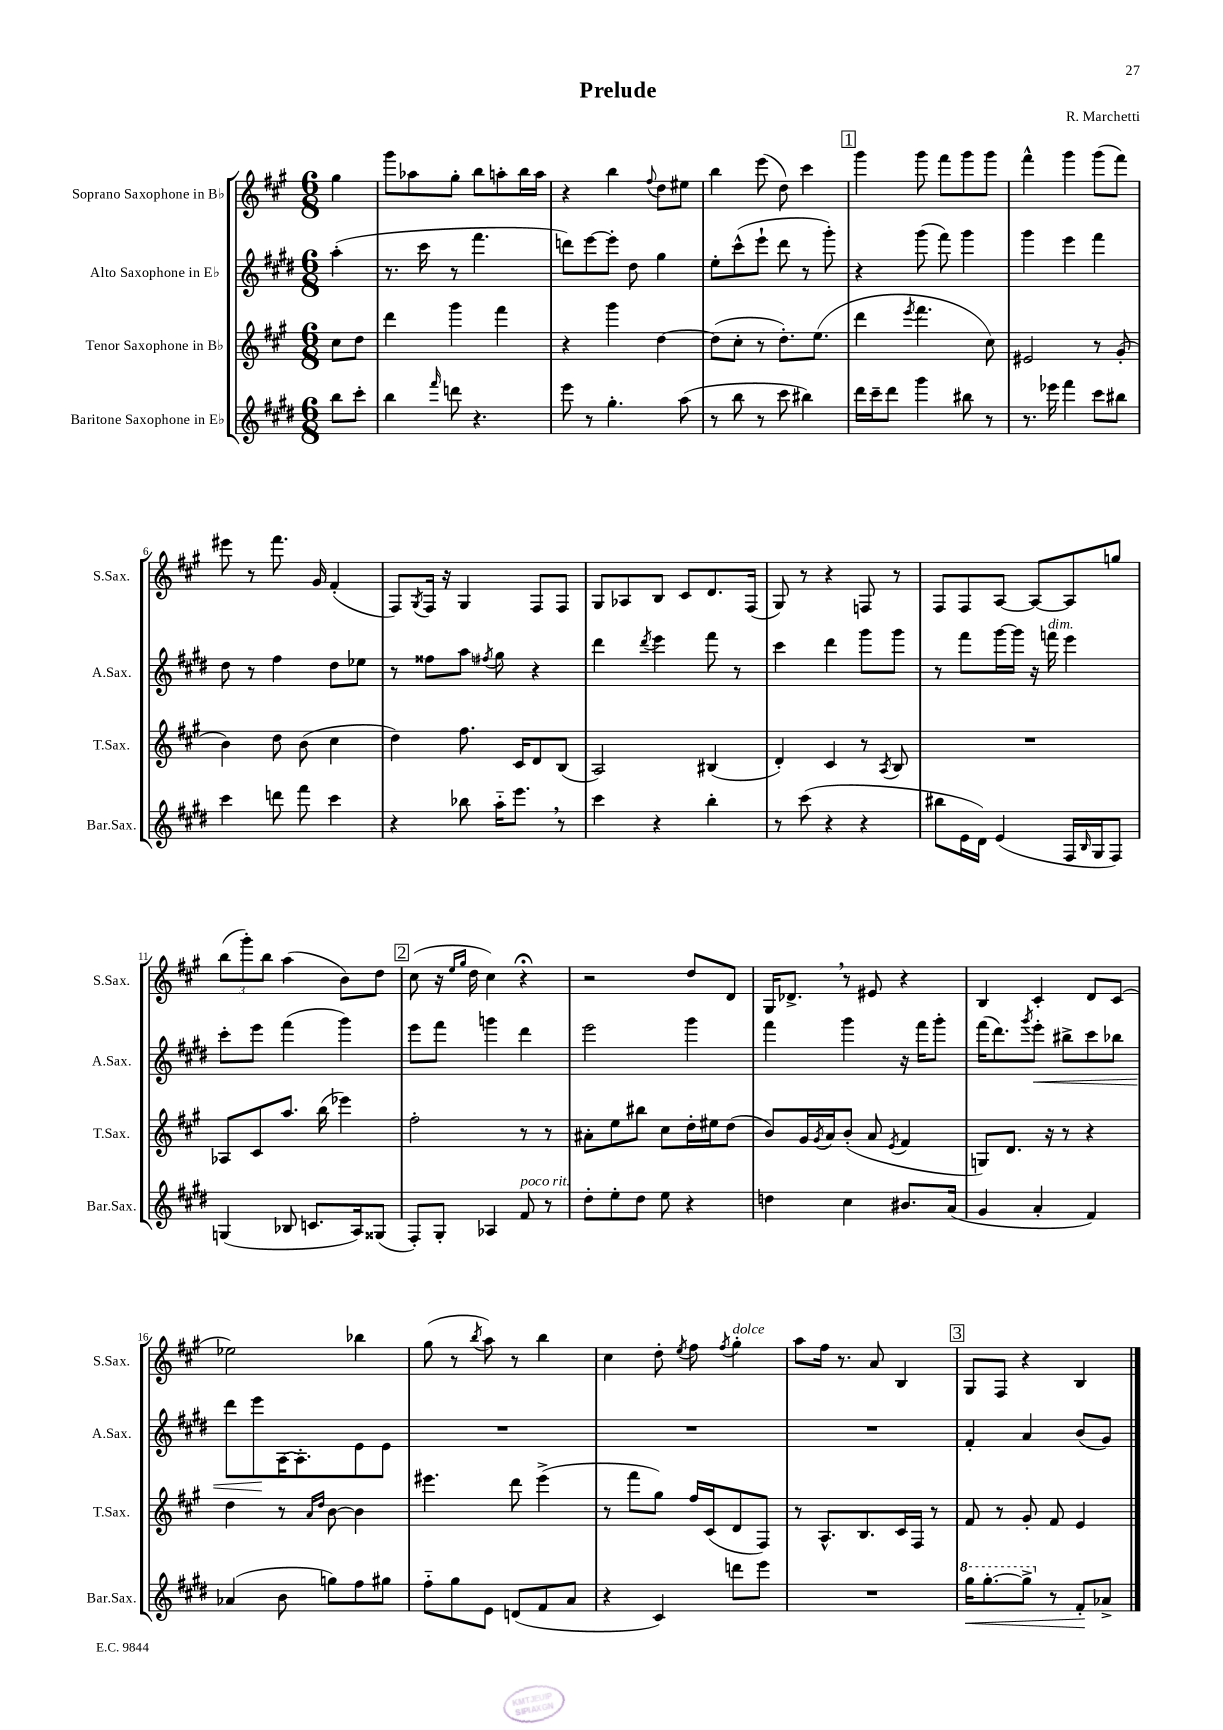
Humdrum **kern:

**kern	**dynam	**kern	**kern	**dynam	**kern
*part4	*part4	*part3	*part2	*part2	*part1
*staff4	*staff4	*staff3	*staff2	*staff2	*staff1
*I"Baritone Saxophone in E♭	*	*I"Tenor Saxophone in B♭	*I"Alto Saxophone in E♭	*	*I"Soprano Saxophone in B♭
*I'Bar.Sax.	*	*I'T.Sax.	*I'A.Sax.	*	*I'S.Sax.
*clefG2	*	*clefG2	*clefG2	*	*clefG2
*k[f#c#g#d#]	*	*k[f#c#g#]	*k[f#c#g#d#]	*	*k[f#c#g#]
*M6/8	*	*M6/8	*M6/8	*	*M6/8
=	=	=	=	=	=
8bb\L	.	8cc#\L	(4aa'\	.	4gg#\
8ccc#'\J	.	8dd\J	.	.	.
=1	=1	=1	=1	=1	=1
4bb\	.	4ddd\	8.r	.	8ggg#\L
.	.	.	.	.	8aa-X\
.	.	.	16ccc#\	.	.
16qqfff#/	.	.	.	.	.
8dddn\	.	4ggg#\	8r	.	8gg#'\J
4.r	.	.	4.fff#\	.	8bb\L
.	.	4fff#\	.	.	8aan'\
.	.	.	.	.	16bb\L
.	.	.	.	.	16aa\JJ
=2	=2	=2	=2	=2	=2
8eee\	.	4r	8dddn\L)	.	4r
8r	.	.	[8eee\	.	.
4.gg#'\	.	4ggg#\	8eee'\J]	.	4bb\
.	.	.	8dd#\	.	.
.	.	.	.	.	8qqff#/
.	.	[4dd\	4gg#\	.	8dd\L
(8aa\	.	.	.	.	8ee#X\J
=3	=3	=3	=3	=3	=3
8r	.	(8dd\L]	8ee'\L	.	4bb\
8bb\	.	8cc#'\J	(8ccc#^^\	.	.
8r	.	8r	8eee`\J	.	(8eee\
8ccc#\	.	8.dd'\L)	8ddd#\	.	8dd\)
4bb#X\)	.	.	8r	.	4ccc#\
.	.	(8.ee\J	.	.	.
.	.	.	8ggg#'\)	.	.
!!LO:REH:place=s1:t=1
=4	=4	=4	=4	=4	=4
16ddd#\LL	.	4ddd\	4r	.	4ggg#\
16ccc#~\J	.	.	.	.	.
8ddd#\J	.	.	.	.	.
.	.	8qeee/	.	.	.
4ggg#\	.	4.fff#\	(8ggg#\	.	8ggg#\
.	.	.	8fff#\)	.	8fff#\L
8bb#X\	.	.	4ggg#\	.	8ggg#\
8r	.	8cc#\)	.	.	8ggg#\J
=5	=5	=5	=5	=5	=5
8.r	.	2e#X/	4ggg#\	.	4fff#^^\
16eee-X\	.	.	.	.	.
4fff#\	.	.	4eee\	.	4ggg#\
8ccc#\L	.	8r	4fff#\	.	(8ggg#\L
8bb#X\J	.	(8g#'/	.	.	8fff#\J)
!!LO:LB:g=z
=6	=6	=6	=6	=6	=6
4ccc#\	.	4b\)	8dd#\	.	8eee#X\
.	.	.	8r	.	8r
8dddn\	.	8dd\	4ff#\	.	8.fff#\
8fff#\	.	(8b\	.	.	.
.	.	.	.	.	16g#/
4ccc#\	.	4cc#\	8dd#\L	.	(4f#'/
.	.	.	8ee-X\J	.	.
=7	=7	=7	=7	=7	=7
4r	.	4dd\)	8r	.	8F#/L)
.	.	.	.	.	8qG#/
.	.	.	8ff##X\L	.	16F#/Jk
.	.	.	.	.	16r
8bb-X\	.	8.ff#\	8aa\J	.	4G#/
.	.	.	8qff#X/	.	.
16aa\KL	.	.	8gg#\	.	.
8.eee,\J	.	16c#/KL	.	.	.
.	.	8d/	4r	.	8F#/L
8r	.	(8B/J	.	.	8F#/J
=8	=8	=8	=8	=8	=8
4ccc#\	.	2A/)	4ddd#\	.	8G#/L
.	.	.	.	.	8A-X/
.	.	.	8qddd#/	.	.
4r	.	.	4eee\	.	8B/J
.	.	.	.	.	8c#/L
4bb'\	.	(4B#X/	8fff#\	.	8.d/
.	.	.	8r	.	.
.	.	.	.	.	(16F#/Jk
=9	=9	=9	=9	=9	=9
8r	.	4d'/)	4ccc#\	.	8G#/)
(8ccc#\	.	.	.	.	8r
4r	.	4c#/	4ddd#\	.	4r
4r	.	8r	8ggg#\L	.	8Fn/
.	.	8qA/	.	.	.
.	.	8B/	8ggg#\J	.	8r
=10	=10	=10	=10	=10	=10
8bb#X\L	.	2.r	8r	.	8F#/L
16e\L	.	.	8fff#\L	.	8F#/
16d#\JJ)	.	.	.	.	.
(4e/	.	.	[16ggg#\L	.	[8A/J
.	.	.	16ggg#\JJ]	.	.
.	.	.	16r	.	8A/L_
!	!	!	!LO:TX:a:i:t=dim.	!	!
.	.	.	16fffn\	.	.
16F#/LL	.	.	4eee\	.	8A/]
16qqB/	.	.	.	.	.
16G#/J	.	.	.	.	.
8F#/J)	.	.	.	.	8ggn/J
!!LO:LB:g=z
=11	=11	=11	=11	=11	=11
(4Gn/	.	8A-X/L	8ccc#'\L	.	(12bb\L
.	.	.	.	.	12ggg#'\)
.	.	8c#/	8eee\J	.	.
.	.	.	.	.	12bb\J
8B-X/	.	8.aa/J	(4fff#\	.	(4aa\
8.cn/L	.	.	.	.	.
.	.	(16bb\	.	.	.
.	.	4eee-X\)	4ggg#\)	.	8b\L)
16A/k)	.	.	.	.	.
(8G##X/J	.	.	.	.	8dd\J
!!LO:REH:place=s1:t=2
=12	=12	=12	=12	=12	=12
8F#'/L)	.	2ff#'\	8eee\L	.	(8cc#\
8G#'/J	.	.	8fff#\J	.	16r
.	.	.	.	.	16qqee/LL
.	.	.	.	.	16qqgg#/JJ
.	.	.	.	.	16dd\
4A-X/	.	.	4gggn\	.	4cc#\)
!LO:TX:a:i:t=poco rit.	!	!	!	!	!
8f#/	.	8r	4ddd#\	.	4r;<
8r	.	8r	.	.	.
=13	=13	=13	=13	=13	=13
8dd#'\L	.	8a#X'\L	2eee\	.	2r
8ee'\	.	8ee\	.	.	.
8dd#\J	.	8bb#X\J	.	.	.
8ee\	.	8cc#\L	.	.	.
4r	.	16dd'\L	4ggg#\	.	8dd/L
.	.	16ee#X\J	.	.	.
.	.	(8dd\J	.	.	8d/J
=14	=14	=14	=14	=14	=14
4ddn\	.	8b/L)	4fff#\	.	16G#/KL
.	.	.	.	.	8.d-X^,/J
.	.	16g#/L	.	.	.
.	.	8qg#/	.	.	.
.	.	16a/J	.	.	.
4cc#\	.	(8b'/J	4ggg#\	.	8r
.	.	8a/	.	.	8e#X/
.	.	8qe/	.	.	.
8.b#X/L	.	4f#/	16r	.	4r
.	.	.	16fff#\KL	.	.
.	.	.	8ggg#'\J	.	.
(16a/Jk	.	.	.	.	.
=15	=15	=15	=15	=15	=15
4g#/	.	8Gn/L)	(16fff#\KL	.	4B/
.	.	.	8.ddd#\)	.	.
.	.	8.d/J	.	.	.
.	.	.	8qggg#/	.	.
!	!	!	!	!LO:HP:b	!
4a'/	.	.	8eee'\J	<	4c#'/
.	.	16r	.	.	.
.	.	8r	8bb#X^\L	.	.
4f#/)	.	4r	8ccc#\	.	8d/L
.	.	.	8bb-X\J	.	(8c#/J
!!LO:LB:g=z
=16	=16	=16	=16	=16	=16
(4a-X/	.	4dd\	8ddd#\L	.	2ee-X\)
.	.	.	8eee\	.	.
8b\	.	8r	[16A\K	[	.
.	.	.	8.A'\]	.	.
.	.	16qqa/LL	.	.	.
.	.	16qqdd/JJ	.	.	.
8ggn\L)	.	[8b\	.	.	.
8ff#\	.	4b\]	8e\	.	4bb-X\
8gg#X\J	.	.	8e\J	.	.
=17	=17	=17	=17	=17	=17
8ff#\L	.	4.eee#X\	2.r	.	(8gg#\
8gg#\	.	.	.	.	8r
.	.	.	.	.	8qbb/
8e\J	.	.	.	.	8aa\)
(8dn/L	.	8ddd\	.	.	8r
8f#/	.	(4eee#^\	.	.	4bb\
8a/J	.	.	.	.	.
=18	=18	=18	=18	=18	=18
4r	.	8r	2.r	.	4cc#\
.	.	8fff#\L	.	.	.
4c#/)	.	8gg#\J)	.	.	8dd'\
.	.	.	.	.	8qee/
.	.	16ff#/LL	.	.	8ff#\
.	.	(16c#/J	.	.	.
.	.	.	.	.	8qff#/
!	!	!	!	!	!LO:TX:a:i:t=dolce
8dddn\L	.	8d/	.	.	4gg#'\
8eee\J	.	8F#/J)	.	.	.
=19	=19	=19	=19	=19	=19
2.r	.	8r	2.r	.	8aa\L
.	.	8.A^^/L	.	.	16ff#\Jk
.	.	.	.	.	8.r
.	.	8.B/	.	.	.
.	.	.	.	.	8a/
.	.	16c#/L	.	.	4B/
.	.	16F#/JJ	.	.	.
.	.	8r	.	.	.
!!LO:REH:place=s1:t=3
=20	=20	=20	=20	=20	=20
*8va	*	*	*	*	*
16ggg#\KL	.	8f#/	4f#'/	.	8G#/L
!	!LO:HP:b	!	!	!	!
[8.ggg#'\	<	.	.	.	.
.	.	8r	.	.	8F#/J
8ggg#^\J]	.	8g#'/	4a/	.	4r
*X8va	*	*	*	*	*
8r	.	8f#/	.	.	.
8f#'/L	.	4e/	(8b/L	.	4B/
8a-X^/J	[	.	8g#/J)	.	.
==	==	==	==	==	==
*-	*-	*-	*-	*-	*-
